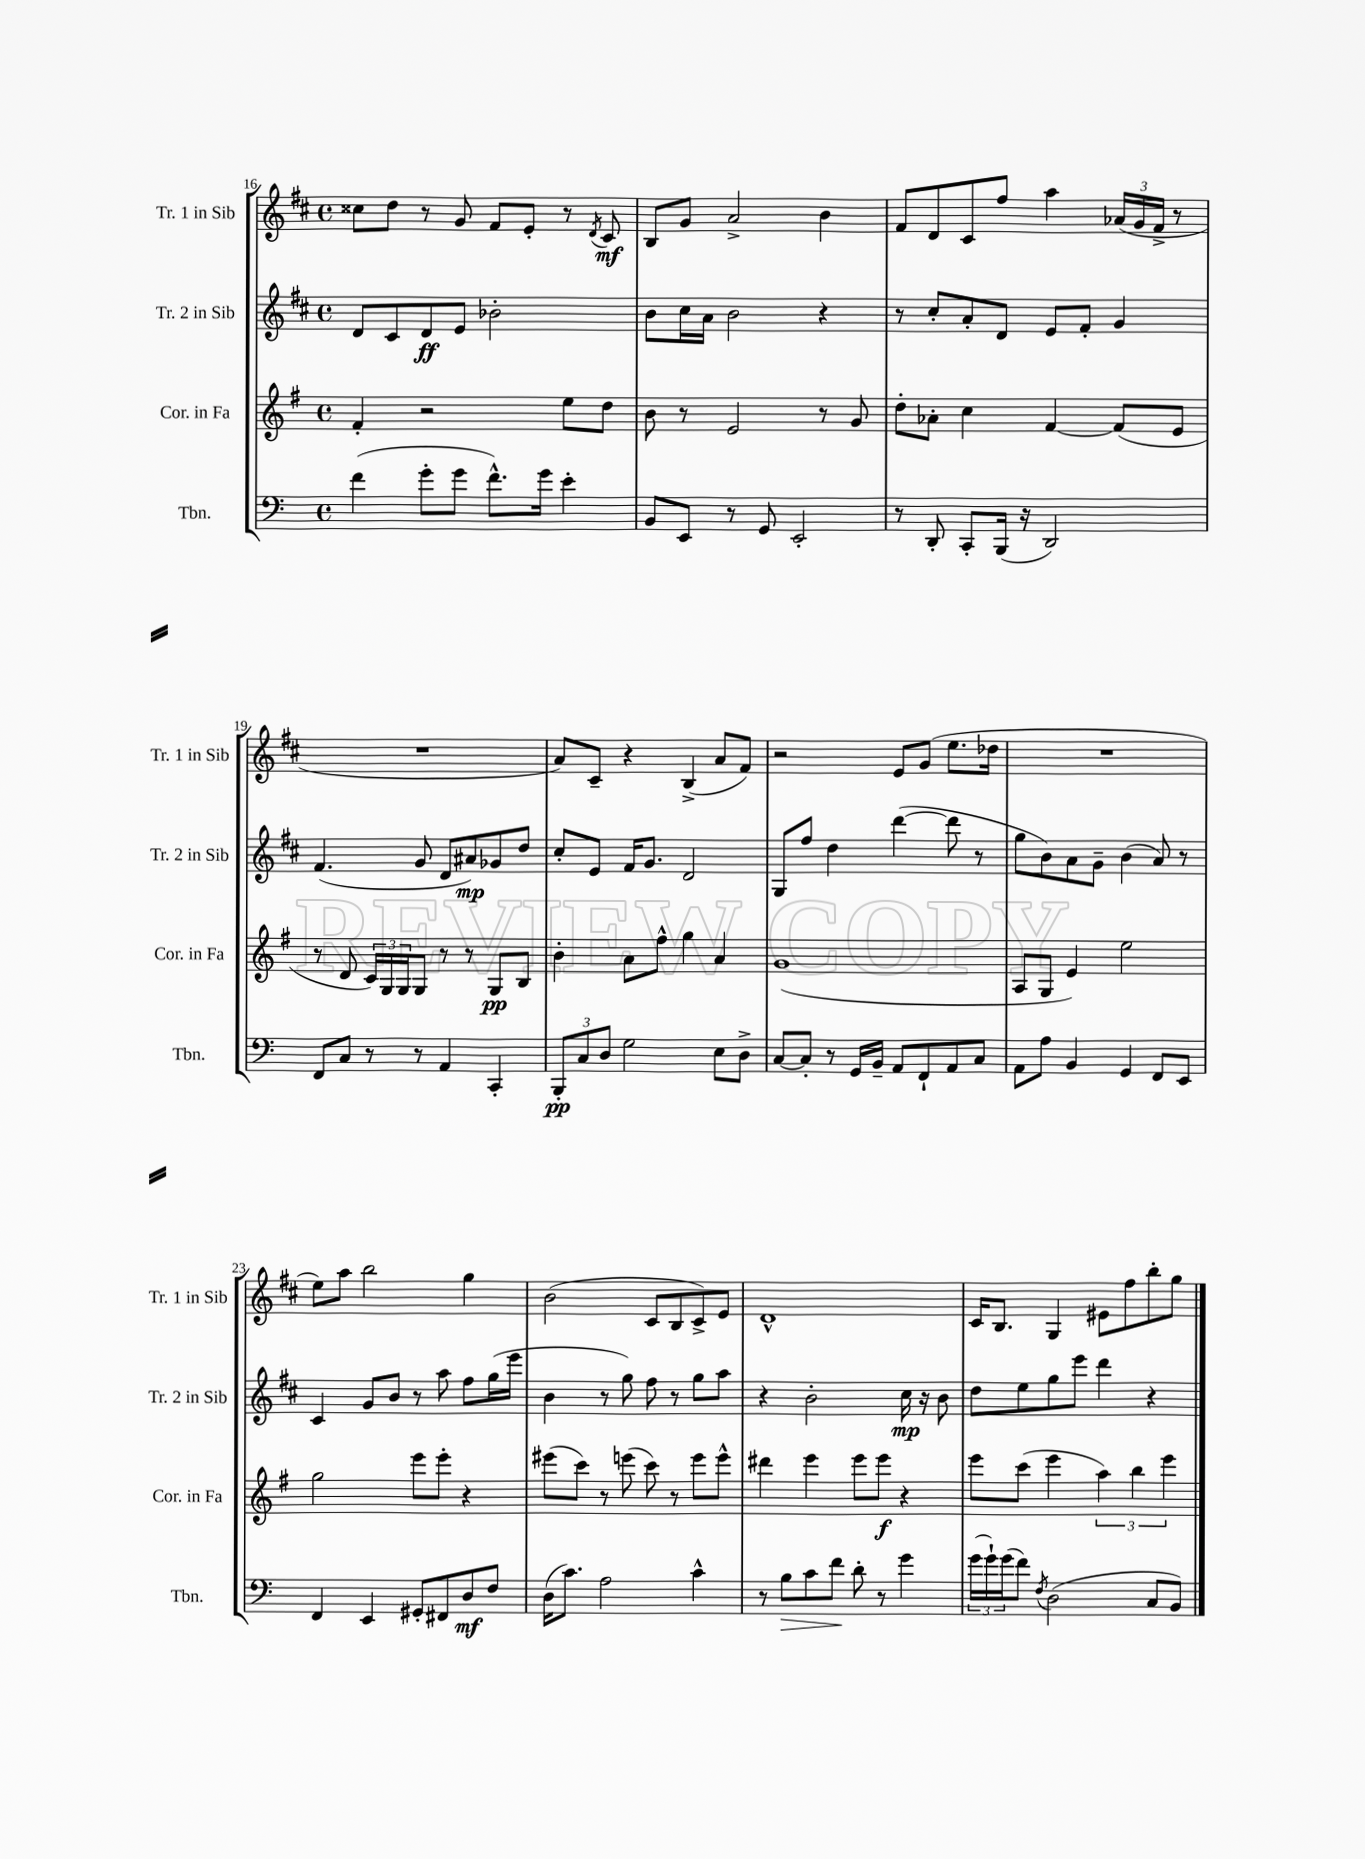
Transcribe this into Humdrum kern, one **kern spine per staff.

**kern	**dynam	**kern	**dynam	**kern	**dynam	**kern	**dynam
*part4	*part4	*part3	*part3	*part2	*part2	*part1	*part1
*staff4	*staff4	*staff3	*staff3	*staff2	*staff2	*staff1	*staff1
*I"Tbn.	*	*I"Cor. in Fa	*	*I"Tr. 2 in Sib	*	*I"Tr. 1 in Sib	*
*I'Tbn.	*	*I'Cor. in Fa	*	*I'Tr. 2 in Sib	*	*I'Tr. 1 in Sib	*
*clefF4	*	*clefG2	*	*clefG2	*	*clefG2	*
*k[]	*	*k[f#]	*	*k[f#c#]	*	*k[f#c#]	*
*M4/4	*	*M4/4	*	*M4/4	*	*M4/4	*
*met(c)	*	*met(c)	*	*met(c)	*	*met(c)	*
=16	=16	=16	=16	=16	=16	=16	=16
(4f\	.	4f#'/	.	8d/L	.	8cc##X\L	.
.	.	.	.	8c#/	.	8dd\J	.
8g'\L	.	2r	.	8d/	ff	8r	.
8g\J	.	.	.	8e/J	.	8g/	.
8.f^^\L)	.	.	.	2b-X'\	.	8f#/L	.
.	.	.	.	.	.	8e'/J	.
16g\Jk	.	.	.	.	.	.	.
4e'\	.	8ee\L	.	.	.	8r	.
.	.	.	.	.	.	8qd/	.
.	.	8dd\J	.	.	.	8c#/	mf
=17	=17	=17	=17	=17	=17	=17	=17
8BB/L	.	8b\	.	8b\L	.	8B/L	.
8EE/J	.	8r	.	16cc#\L	.	8g/J	.
.	.	.	.	16a\JJ	.	.	.
8r	.	2e/	.	2b\	.	2a^/	.
8GG/	.	.	.	.	.	.	.
2EE'/	.	.	.	.	.	.	.
.	.	8r	.	4r	.	4b\	.
.	.	8g/	.	.	.	.	.
=18	=18	=18	=18	=18	=18	=18	=18
8r	.	8dd'\L	.	8r	.	8f#/L	.
8DD'/	.	8a-X'\J	.	8cc#'/L	.	8d/	.
8CC'/L	.	4cc\	.	8a'/	.	8c#/	.
(16BBB/Jk	.	.	.	8d/J	.	8ff#/J	.
16r	.	.	.	.	.	.	.
2DD/)	.	[4f#/	.	8e/L	.	4aa\	.
.	.	.	.	8f#'/J	.	.	.
.	.	(8f#/L]	.	4g/	.	(24a-X/LL	.
.	.	.	.	.	.	24g/	.
.	.	.	.	.	.	24f#^/JJ	.
.	.	8e/J	.	.	.	8r	.
!!LO:LB:g=z
=19	=19	=19	=19	=19	=19	=19	=19
8FF/L	.	8r	.	(4.f#/	.	1r	.
8C/J	.	8d/	.	.	.	.	.
8r	.	24c/LL)	.	.	.	.	.
.	.	24G/	.	.	.	.	.
.	.	24G/J	.	.	.	.	.
8r	.	8G/J	.	8g/	.	.	.
4AA/	.	8r	.	8d/L	.	.	.
.	.	8r	.	8a#X/)	mp	.	.
4CC'/	.	8G/L	pp	8g-X/	.	.	.
.	.	8B/J	.	8dd/J	.	.	.
=20	=20	=20	=20	=20	=20	=20	=20
12BBB'/L	pp	4b'\	.	8cc#'/L	.	8a/L)	.
12C/	.	.	.	.	.	.	.
.	.	.	.	8e/J	.	8c#~/J	.
12D/J	.	.	.	.	.	.	.
2G\	.	8a\L	.	16f#/KL	.	4r	.
.	.	.	.	8.g/J	.	.	.
.	.	8ff#^^\J	.	.	.	.	.
.	.	4gg\	.	2d/	.	(4B^/	.
8E\L	.	4a/	.	.	.	8a/L	.
8D^\J	.	.	.	.	.	8f#/J)	.
=21	=21	=21	=21	=21	=21	=21	=21
[8C/L	.	(1g	.	8G/L	.	2r	.
8C'/J]	.	.	.	8ff#/J	.	.	.
8r	.	.	.	4dd\	.	.	.
16GG/LL	.	.	.	.	.	.	.
16BB~/JJ	.	.	.	.	.	.	.
8AA/L	.	.	.	([4ddd\	.	8e/L	.
8FF`/	.	.	.	.	.	(8g/J	.
8AA/	.	.	.	8ddd\]	.	8.ee\L	.
8C/J	.	.	.	8r	.	.	.
.	.	.	.	.	.	16dd-X\Jk	.
=22	=22	=22	=22	=22	=22	=22	=22
8AA\L	.	8A/L	.	8gg\L	.	1r	.
8A\J	.	8G/J	.	8b\)	.	.	.
4BB/	.	4e/)	.	8a\	.	.	.
.	.	.	.	8g~\J	.	.	.
4GG/	.	2ee\	.	(4b\	.	.	.
8FF/L	.	.	.	8a/)	.	.	.
8EE/J	.	.	.	8r	.	.	.
!!LO:LB:g=z
=23	=23	=23	=23	=23	=23	=23	=23
4FF/	.	2gg\	.	4c#/	.	8ee\L)	.
.	.	.	.	.	.	8aa\J	.
4EE/	.	.	.	8g/L	.	2bb\	.
.	.	.	.	8b/J	.	.	.
8GG#X'/L	.	8eee\L	.	8r	.	.	.
8FF#X/	.	8eee'\J	.	8aa\	.	.	.
8D/	mf	4r	.	8ff#\L	.	4gg\	.
8F/J	.	.	.	(16gg\L	.	.	.
.	.	.	.	16eee\JJ	.	.	.
=24	=24	=24	=24	=24	=24	=24	=24
(16D\KL	.	(8eee#X\L	.	4b\	.	(2b\	.
8.c\J)	.	.	.	.	.	.	.
.	.	8ccc\J)	.	.	.	.	.
2A\	.	8r	.	8r	.	.	.
.	.	(8eeen\	.	8gg\)	.	.	.
.	.	8ccc\)	.	8ff#\	.	8c#/L	.
.	.	8r	.	8r	.	8B/	.
4c^^\	.	8eee\L	.	8gg\L	.	8c#^/)	.
.	.	8eee^^\J	.	8aa\J	.	8e/J	.
=25	=25	=25	=25	=25	=25	=25	=25
8r	.	4ddd#X\	.	4r	.	1d^^	.
!	!LO:HP:b	!	!	!	!	!	!
8B\L	>	.	.	.	.	.	.
8c\	.	4eee\	.	2b'\	.	.	.
8f\J	.	.	.	.	.	.	.
8d'\	]	8eee\L	.	.	.	.	.
8r	.	8eee\J	f	.	.	.	.
4g\	.	4r	.	16cc#\	mp	.	.
.	.	.	.	16r	.	.	.
.	.	.	.	8b\	.	.	.
=26	=26	=26	=26	=26	=26	=26	=26
(24g\LL	.	8eee\L	.	8dd\L	.	16c#/KL	.
24g`\)	.	.	.	.	.	.	.
.	.	.	.	.	.	8.B/J	.
(24g\J	.	.	.	.	.	.	.
8f\J)	.	(8ccc\J	.	8ee\	.	.	.
8qF/	.	.	.	.	.	.	.
(2D\	.	4eee\	.	8gg\	.	4G/	.
.	.	.	.	8eee\J	.	.	.
.	.	6aa\)	.	4ddd\	.	8e#X\L	.
.	.	.	.	.	.	8ff#\	.
.	.	6bb\	.	.	.	.	.
8C/L	.	.	.	4r	.	8bb'\	.
.	.	6eee\	.	.	.	.	.
8BB/J)	.	.	.	.	.	8gg\J	.
==	==	==	==	==	==	==	==
*-	*-	*-	*-	*-	*-	*-	*-
